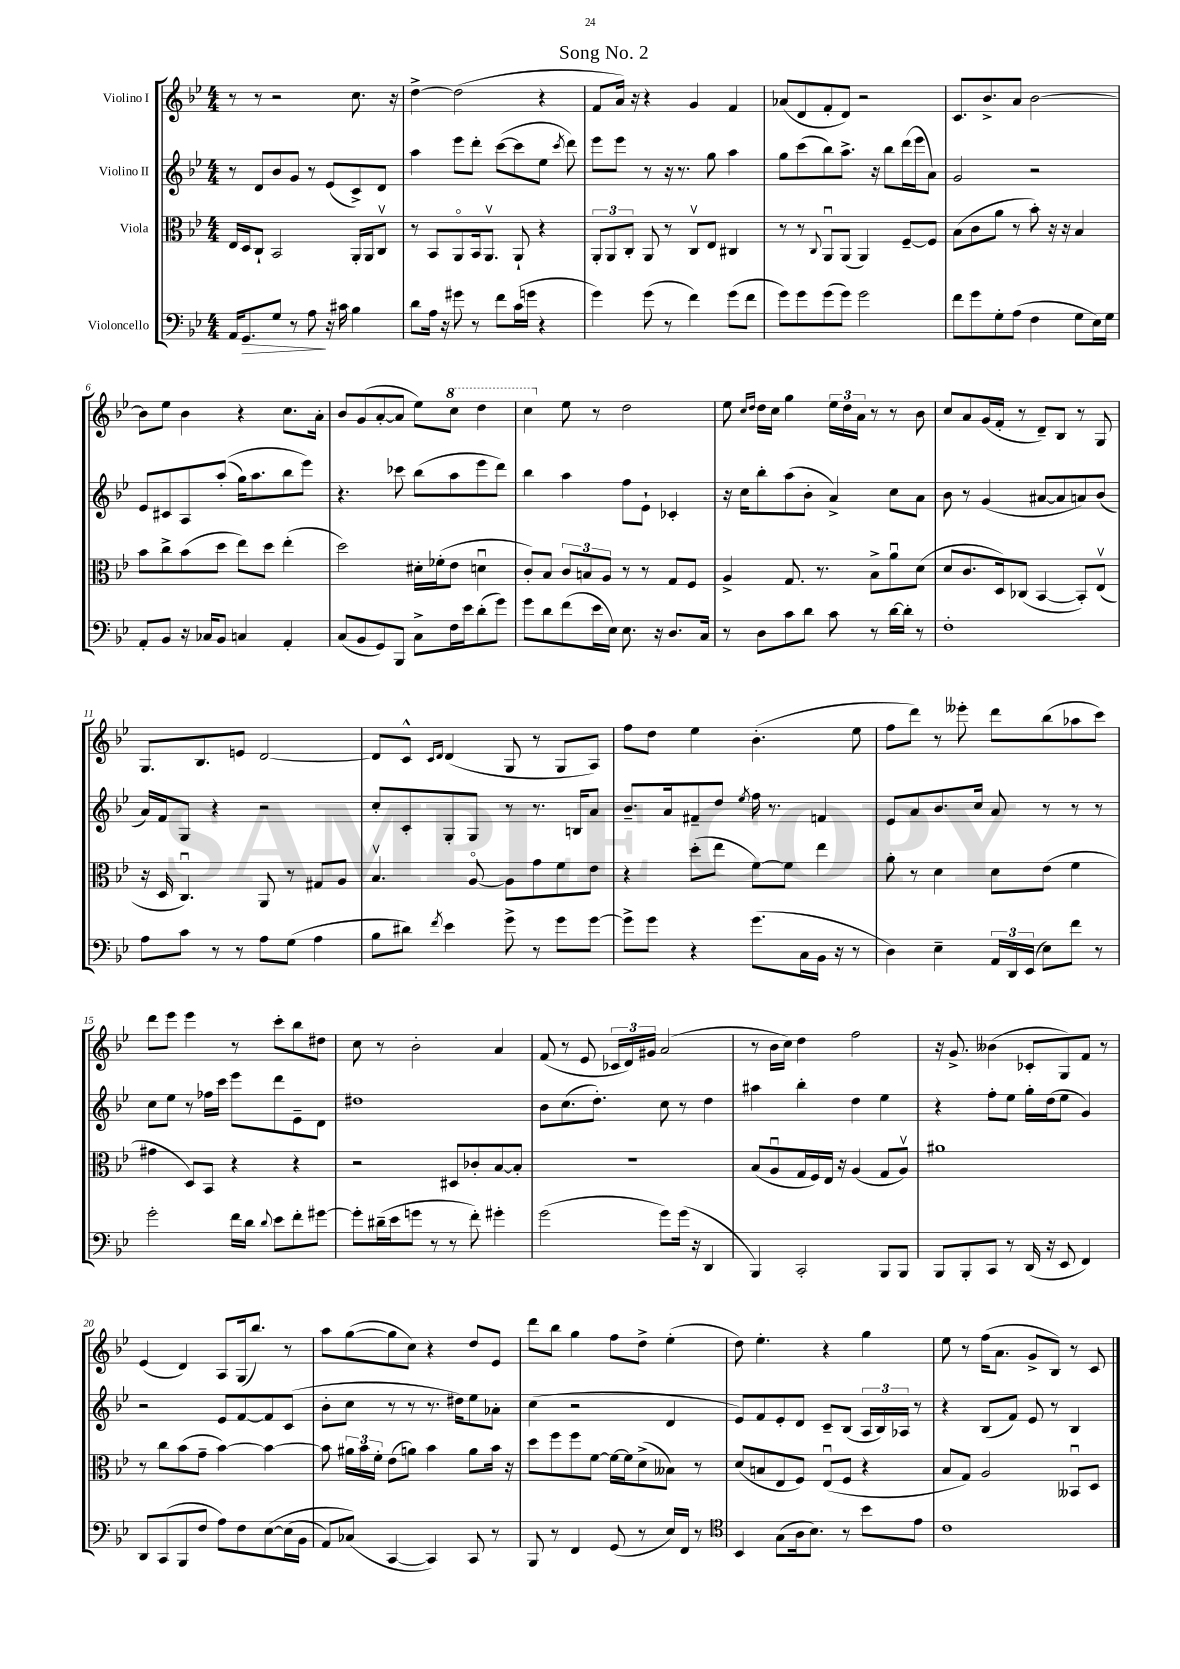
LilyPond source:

\header { title = "Song No. 2" }
<<
\new StaffGroup <<
\new Staff = "s0" \with { instrumentName = "Violino I" } {
    \clef treble \key bes \major \numericTimeSignature \time 4/4
    \autoBeamOff r8 r8 r2 c''8. r16 |
    d''4~-> d''2( r4 |
    f'8[ a'16]) r16 r4 g'4 f'4 |
    aes'8[( d'8 f'8-. d'8]) r2 |
    c'8.[ bes'8.-> a'8] bes'2~ |
    bes'8[ ees''8] bes'4 r4 c''8.[ a'16]-. |
    bes'8[ g'8( a'8~-. a'8] ees''8[) \ottava #1 c'''8] d'''4 |
    c'''4 \ottava #0 ees''8 r8 d''2 |
    ees''8 \grace { c''16[ d''16] } d''16[ c''16] g''4 \tuplet 3/2 { ees''16[ d''16 a'16] } r8 r8 bes'8 |
    c''8[ a'8 g'16( f'16]-. r8 d'8[--) bes8] r8 g8 |
    g8.[ bes8. e'8] d'2~ |
    d'8[ c'8]-^ \grace { c'16[ d'16] } d'4( g8 r8 g8[ a8]) |
    f''8[ d''8] ees''4 bes'4.-.( ees''8 |
    f''8[ d'''8]) r8 eeses'''8-. d'''8[ bes''8( aes''8 c'''8]) |
    d'''8[ ees'''8] ees'''4 r8 c'''8[-. bes''8 dis''8] |
    c''8 r8 bes'2-. a'4 |
    f'8( r8 ees'8 \tuplet 3/2 { ces'16[ d'16) gis'16] } a'2( |
    r8 bes'16[ c''16]) d''4 f''2 |
    r16 g'8.-> beses'4( ces'8[-. g8) f'8] r8 |
    ees'4( d'4) a8[ g16( bes''8.]) r8 |
    a''8[ g''8~( g''8 c''8]) r4 d''8[ ees'8] |
    d'''8[ bes''8] g''4 f''8[ d''8]-> ees''4-.( |
    d''8) ees''4.-. r4 g''4 |
    ees''8 r8 f''16[( a'8.] g'8[-> bes8]) r8 c'8 \bar "|." |
}
\new Staff = "s1" \with { instrumentName = "Violino II" } {
    \clef treble \key bes \major \numericTimeSignature \time 4/4
    \autoBeamOff r8 d'8[ bes'8 g'8] r8 ees'8[( c'8->) d'8] |
    a''4 ees'''8[ d'''8]-. c'''8[~( c'''8 ees''8] \acciaccatura { c'''8 } d'''8) |
    ees'''8[ ees'''8] r8 r16 r8. g''8 a''4 |
    g''8[ c'''8( bes''8) a''8.]-> r16 bes''8[ d'''16( ees'''16 a'8]) |
    g'2 r2 |
    ees'8[ cis'8 a8 a''8]-.(\( g''16[) a''8. bes''8 ees'''8]\) |
    r4. ces'''8 bes''8[( a''8 ees'''8 d'''8]) |
    bes''4 a''4 f''8[ ees'8]-! ces'4-. |
    r16 c''16[ bes''8-. a''8( bes'8]-. a'4->) c''8[ a'8] |
    bes'8 r8 g'4( ais'8[~ ais'8 a'8) bes'8]( |
    a'16[) f'16 g8] r4 r2 |
    c''8[-. c'8-. g8-. g8] r8 r8. b16[ a'8] |
    bes'8.[-- a'16 fis'8-- d''8] \acciaccatura { ees''8 } f''16 r8. f'4 |
    ees'8[ a'8 bes'8. c''16] a'8 r8 r8 r8 |
    c''8[ ees''8] r8 fes''16[ c'''16] ees'''8[ d'''8 ees'8-- d'8] |
    dis''1 |
    bes'8[ c''8.( d''8.]-.) c''8 r8 d''4 |
    ais''4 bes''4-. d''4 ees''4 |
    r4 f''8[-. ees''8] g''16[-. d''16( ees''8] g'4) |
    r2 ees'8[ f'8~ f'8 c'8]( |
    bes'8[-. c''8] r8 r8 r8. dis''16[) ees''8 aes'8]-. |
    c''4( r2 d'4 |
    ees'8[) f'8 ees'8-. d'8] c'8[-- bes8]( \tuplet 3/2 { a16[ bes16) aes16] } r8 |
    r4 bes8[( f'8]) ees'8 r8 bes4 \bar "|." |
}
\new Staff = "s2" \with { instrumentName = "Viola" } {
    \clef alto \key bes \major \numericTimeSignature \time 4/4
    \autoBeamOff ees16[ d16 c8]-! bes,2 a,16[-. a,16 c8]\upbow |
    r8 bes,8[ a,8\flageolet bes,16 a,8.]\upbow a,8-! r4 |
    \tuplet 3/2 { a,8[-. a,8 c8]-. } a,8 r8 c8[\upbow ees8] cis4 |
    r8 r8 \appoggiatura { c8 } a,8[\downbow a,8]( a,4) f8[~-- f8] |
    bes8[( c'8 a'8] r8 bes'8-.) r16 r16 bes4 |
    bes'8[ c''8-> bes'8( d''8] ees''8[) d''8] ees''4-.( |
    d''2) dis'16[-. fes'16-.( ees'8] d'4\downbow |
    c'8[-.) bes8] \tuplet 3/2 { c'8[ b8 a8] } r8 r8 g8[ f8] |
    a4-> g8. r8. bes8[-> a'8\downbow d'8]( |
    d'8[ c'8. d16) ces8]( bes,4~ bes,8[-.) ees8]\upbow( |
    r16 d16 c4.\downbow) a,8 r8 gis8[ a8] |
    bes4.\upbow a8~\flageolet a8[ g'8 f'8 ees'8] |
    r4 d''8[-.( ees''8] f'8[~) f'8] ees''4 |
    a'8-. r8 d'4 d'8[ ees'8]( f'4 |
    gis'4 d8[) bes,8] r4 r4 |
    r2 dis8[ ces'8-. bes8~ bes8]-. |
    R1 |
    bes8[( a8\downbow g16 f16) ees16] r16 a4( g8[ a8]\upbow) |
    ais'1 |
    r8 c''8[ bes'8( g'8]-- bes'4~) bes'4~ |
    bes'8 \tuplet 3/2 { ais'16[ bes'16 f'16]-. } ees'8[( a'8]) bes'4 a'8[ bes'16] r16 |
    d''8[ f''8 f''8 f'8]~ f'16[~ f'16 d'8->( beses8]) r8 |
    d'8[( b8 ees8 f8]) ees8[\downbow( f8] r4 |
    bes8[ g8]) a2 beses,8[\downbow d8] \bar "|." |
}
\new Staff = "s3" \with { instrumentName = "Violoncello" } {
    \clef bass \key bes \major \numericTimeSignature \time 4/4
    \autoBeamOff a,16[ g,8.\> g8] r8 a8\! r16 cis'16 bes4 |
    d'8[ a16] r16 gis'8 r8 f'8[ c'16( g'16] r4 |
    g'4) g'8( r8 f'4) g'8[( f'8] |
    g'8[) g'8 g'8( g'8]) g'2 |
    f'8[ g'8 g8-. a8]( f4 g8[ ees16) g16] |
    a,8[-. bes,8] r16 ces16[ bes,8] c4 a,4-. |
    c8[( bes,8 g,8) bes,,8] c8[-> f16 ees'16 d'8-.( g'8]) |
    g'8[ d'8 f'8( ees'16 ees16]) ees8. r16 d8.[ c16] |
    r8 d8[ c'8 d'8] c'8 r8 d'16[~ d'16]-. r8 |
    f1-. |
    a8[ c'8] r8 r8 a8[ g8]( a4 |
    bes8[ dis'8]) \acciaccatura { f'8 } ees'4 g'8-> r8 g'8[ g'8]~ |
    g'8[-> g'8] r4 g'8.[( c16 bes,16] r16 r8 |
    d4) ees4-- \tuplet 3/2 { a,16[ d,16 ees,16]( } ees8[) f'8] r8 |
    g'2-. f'16[ d'16] \appoggiatura { d'8 } ees'8[ f'8-. gis'8]~ |
    gis'8[-. dis'16--( ees'16 g'8] r8 r8 f'8-.) gis'4-. |
    g'2( g'8[) g'16]( r16 d,4 |
    bes,,4) c,2-. bes,,8[ bes,,8] |
    bes,,8[ bes,,8-. c,8] r8 d,16( r16 ees,8 f,4) |
    d,8[ c,8( bes,,8 f8] a8[) f8 ees8~\( ees16( bes,16] |
    a,8[) ces8](\) c,4~ c,4) c,8 r8 |
    bes,,8 r8 f,4 g,8( r8 ees16[) f,16] r8 |
    \clef tenor bes,4 g8[( a16 bes8.]) r8 bes'8[ ees'8] |
    c'1 \bar "|." |
}
>>
>>
